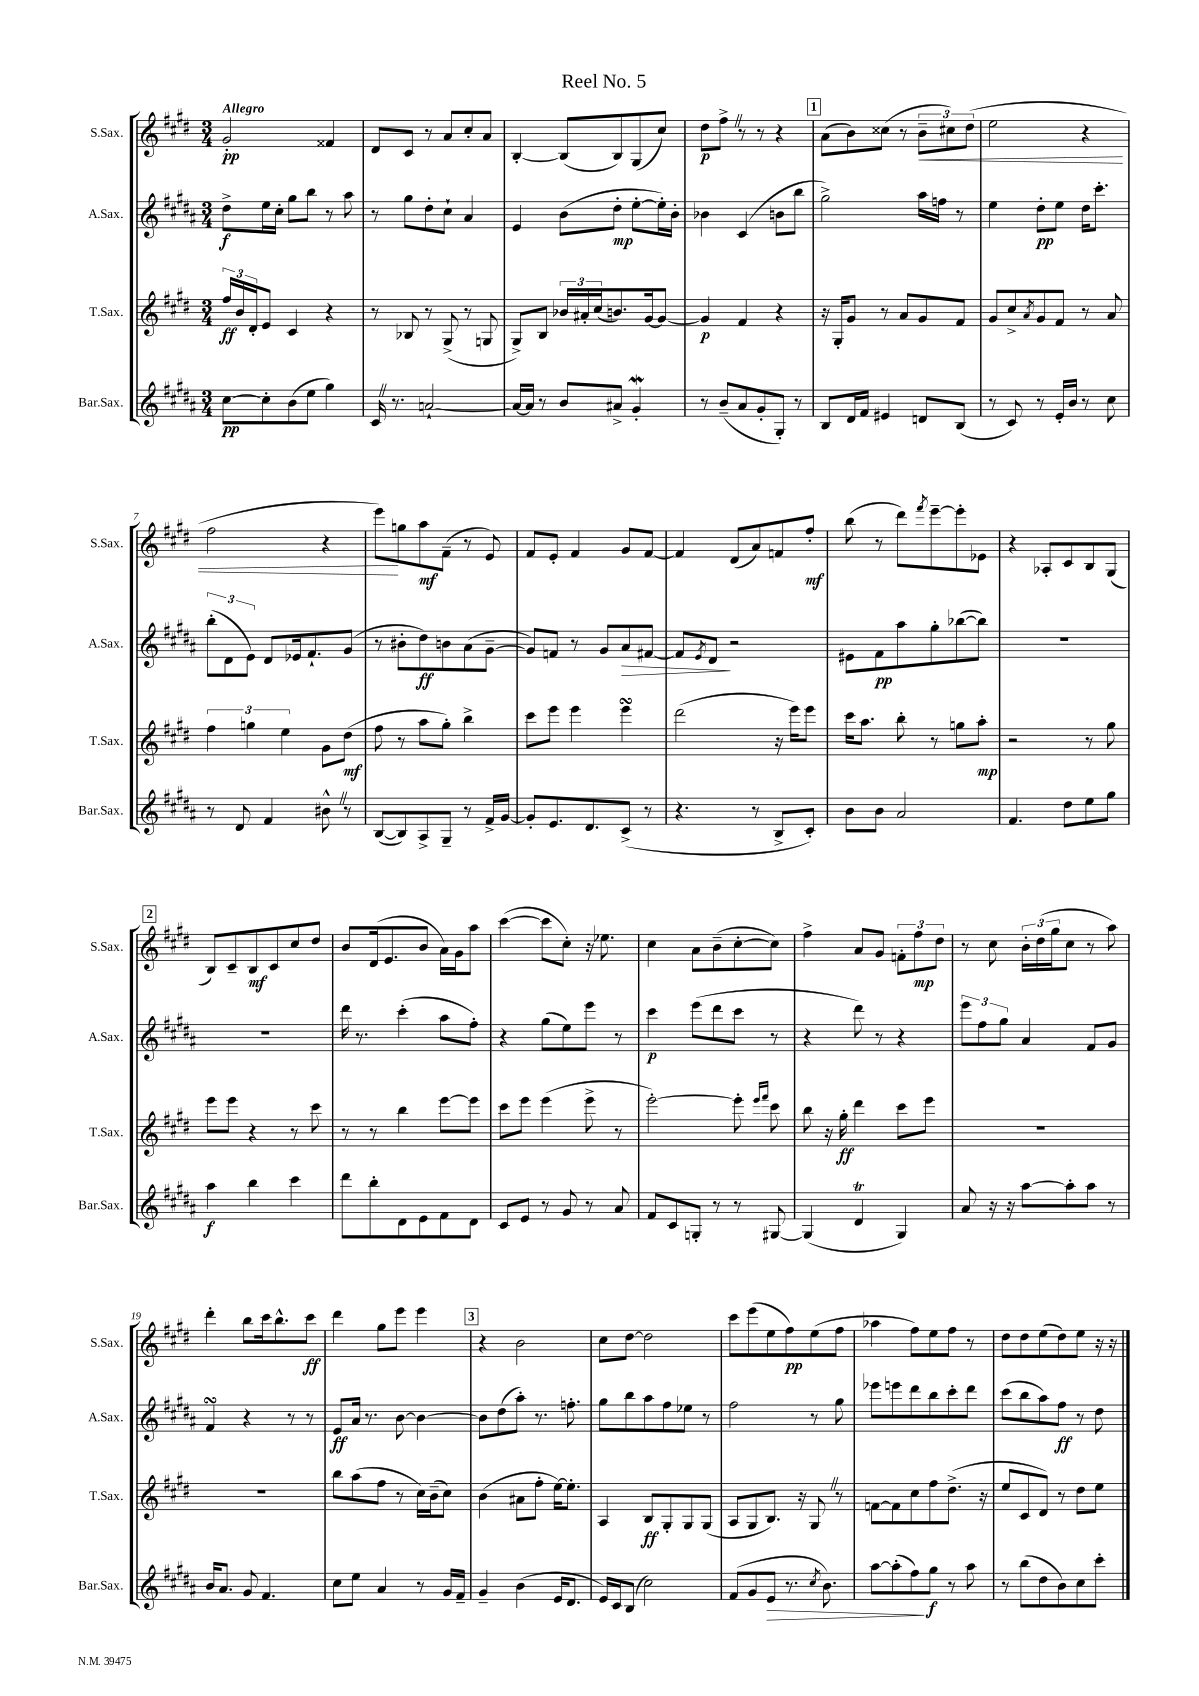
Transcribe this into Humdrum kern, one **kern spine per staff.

**kern	**kern	**kern	**kern
*staff4	*staff3	*staff2	*staff1
*clefG2	*clefG2	*clefG2	*clefG2
*k[f#c#g#d#a#]	*k[f#c#g#d#]	*k[f#c#g#d#a#]	*k[f#c#g#d#]
*M3/4	*M3/4	*M3/4	*M3/4
[8cc#\L	24ff#/LL	8dd#^\L	2g#'/
.	24b/	.	.
.	24d#'/J	.	.
8cc#'\]	8e/J	16ee\L	.
.	.	16cc#'\JJ	.
(8b\	4c#/	8gg#\L	.
8ee\J	.	8bb\J	.
4gg#\)	4r	8r	4f##/
.	.	8aa#\	.
=	=	=	=
16c#/	8r	8r	8d#/L
8.r	.	.	.
.	8B-/	8gg#\L	8c#/J
[2a`/	8r	8dd#'\	8r
.	(8G#^/	8cc#`\J	8a/L
.	8r	4a#/	8cc#'/
.	8G/	.	8a/J
=	=	=	=
16a/_LL	8G#^/L)	4e/	[4B'/
16a/]JJ	.	.	.
8r	8B/J	.	.
8b/L	24b-/LL	(8b\L	(8B/]L
.	24a#'/	.	.
.	(24cc#/J	.	.
8a#^/J	8.b/)	8dd#'\J	8B/)
4g#'/	.	[8ee'\L	(8G#/
.	[16g#/k	.	.
.	8g#/_J	16ee'\]L)	8cc#/J)
.	.	16b'\JJ	.
=	=	=	=
8r	4g#/]	4b-\	8dd#\L
(8b~/L	.	.	8ff#^\J
8a#/	4f#/	(4c#/	8r
8g#'/	.	.	8r
8G#'/J)	4r	8b\L	4r
8r	.	8bb\J	.
=	=	=	=
8B/L	16r	2gg#^\)	(8a\L
.	16G#'/LK	.	.
16d#/L	8g#/J	.	8b\)
16f#/JJ	.	.	.
4e#/	8r	.	(8cc##\J
.	8a/L	.	8r
8d/L	8g#/	16aa#\LL	12b~\L
.	.	16ff\JJ	.
.	.	.	12cc#\)
(8B/J	8f#/J	8r	.
.	.	.	(12dd#\J
=	=	=	=
8r	8g#/L	4ee\	2ee\
8c#/)	8cc#^/	.	.
.	8qa/	.	.
8r	8g#/	8dd#'\L	.
16e'/LL	8f#/J	8ee\J	.
16b/JJ	.	.	.
8r	8r	16dd#\LK	4r
.	.	8.ccc#'\J	.
8cc#\	8a/	.	.
=	=	=	=
8r	6ff#\	(12bb'\L	2ff#\
.	.	12d#\	.
8d#/	.	.	.
.	6gg\	12e\J)	.
4f#/	.	8d#/L	.
.	6ee\	.	.
.	.	16e-/k	.
.	.	8.f#`/	.
8b#^^\	8g#\L	.	4r
8r	(8dd#\J	(8g#/J	.
=	=	=	=
([8B/L	8ff#\	8r	8eee\L)
8B/])	8r	8b#'\L	8gg\
8A#^/	8aa\L	8dd#\)	8aa\
8G#~/J	8gg#'\J)	8b\	(8f#~\J
8r	4bb^\	(8a#\	8r
16f#^/LL	.	[8g#~\J	8e/)
[16g#/JJ	.	.	.
=	=	=	=
8g#'/]L	8ccc#\L	8g#/]L)	8f#/L
8.e/	8eee\J	8f/J	8e'/J
.	4eee\	8r	4f#/
8.d#/	.	.	.
.	.	8g#/L	.
(8c#^/J	4eee\	8a#/	8g#/L
8r	.	[8f#/J	[8f#/J
=	=	=	=
4.r	(2ddd#\	8f#/]L	4f#/]
.	.	8qe/	.
.	.	8d#/J	.
.	.	2r	(8d#/L
8r	.	.	8a/)
8B^/L	16r	.	8f/
.	16eee\LK)	.	.
8c#'/J)	8eee\J	.	8ff#'/J
=	=	=	=
8b\L	16ccc#\LK	8e#\L	(8bb\
.	8.aa\J	.	.
8b\J	.	8f#\	8r
2a#/	8bb'\	8aa#\	8ddd#\L)
.	.	.	8qfff#/
.	8r	8gg#'\	[8eee~\
.	8gg\L	([8bb-\	8eee'\]
.	8aa'\J	8bb-\]J)	8e-\J
=	=	=	=
4.f#/	2r	2.r	4r
.	.	.	8A-'/L
8dd#\L	.	.	8c#/
8ee\	8r	.	8B/
8gg#\J	8gg#\	.	(8G#/J
=	=	=	=
4aa#\	8eee\L	2.r	8B/L)
.	8eee\J	.	8c#~/
4bb\	4r	.	8B/
.	.	.	8c#/
4ccc#\	8r	.	8cc#/
.	8ccc#\	.	8dd#/J
=	=	=	=
8ddd#\L	8r	16ddd#\	8b/L
.	.	8.r	.
8bb'\	8r	.	(16d#/k
.	.	.	8.e/
8d#\	4bb\	(4ccc#'\	.
8e\	.	.	8b/J
8f#\	[8eee\L	8aa#\L	16a\LL)
.	.	.	16g#\J
8d#\J	8eee\]J	8ff#'\J)	8aa\J
=	=	=	=
8c#/L	8ccc#\L	4r	([4ccc#\
8e/J	8eee\J	.	.
8r	(4eee\	(8gg#\L	8ccc#\]L
8g#/	.	8ee\)	8cc#'\J)
8r	8eee^\	8eee\J	16r
.	.	.	8.ee-\
8a#/	8r	8r	.
=	=	=	=
8f#/L	[2eee'\)	4ccc#\	4cc#\
8c#/	.	.	.
8G'/J	.	(8eee\L	8a\L
8r	.	8ddd#\	(8b~\
8r	8eee'\]	8ccc#\J	[8cc#'\
.	16qqeee/LL	.	.
.	16qqfff#/JJ	.	.
[8G#/	8ccc#\	8r	8cc#\]J)
=	=	=	=
(4G#/]	8bb\	4r	4ff#^\
.	16r	.	.
.	16gg#'\	.	.
4d#/	4ddd#\	8ddd#\)	8a/L
.	.	8r	8g#/J
4G#/)	8ccc#\L	4r	12f'\L
.	.	.	12ff#\
.	8eee\J	.	.
.	.	.	12dd#\J
=	=	=	=
8a#/	2.r	12eee\L	8r
.	.	12ff#\	.
16r	.	.	8cc#\
.	.	12gg#\J	.
16r	.	.	.
[8aa#\L	.	4a#/	24b'\LL
.	.	.	(24dd#\
.	.	.	24gg#\J
8aa#'\]	.	.	8cc#\J
8aa#\J	.	8f#/L	8r
8r	.	8g#/J	8aa\)
=	=	=	=
16b/LK	2.r	4f#/	4ddd#'\
8.a#/J	.	.	.
8g#/	.	4r	8bb\L
4.f#/	.	.	16ccc#\k
.	.	.	8.bb^^\
.	.	8r	.
.	.	8r	8ccc#\J
=	=	=	=
8cc#\L	8bb\L	8e/L	4ddd#\
8ee\J	(8aa\	16a#/Jk	.
.	.	8.r	.
4a#/	8ff#\J	.	8gg#\L
.	8r	[8b\	8eee\J
8r	16cc#\LL)	4b\_	4eee\
.	(16b~\J	.	.
16g#/LL	8cc#\J)	.	.
16f#~/JJ	.	.	.
=	=	=	=
4g#~/	(4b\	8b\]L	4r
.	.	(8dd#\	.
(4b\	8a#\L	8aa#'\J)	2b\
.	8ff#'\J	8.r	.
16e/LK	[16ee\LK)	.	.
8.d#/J	8.ee'\]J	8.ff'\	.
=	=	=	=
16e/LL)	4A/	8gg#\L	8cc#\L
16c#/J	.	.	.
(8B/J	.	8bb\	[8dd#\J
2cc#\)	8B/L	8aa#\	2dd#\]
.	8G#'/	8ff#\	.
.	8G#/	8ee-\J	.
.	(8G#/J	8r	.
=	=	=	=
(8f#/L	8A/L	2ff#\	8ccc#\L
8g#/	8G#/	.	(8eee\
8e/J	8.B/J)	.	8ee\
8.r	.	.	8ff#\)
.	16r	.	.
.	8G#/	8r	(8ee\
8qcc#/	.	.	.
8.b\)	.	.	.
.	8r	8gg#\	8ff#\J
=	=	=	=
[8aa#\L	[8f\L	8eee-\L	4aa-\
(8aa#'\]	8f\]	8eee\	.
8ff#\)	8cc#\	8ddd#\	8ff#\L)
8gg#\J	8ff#\	8bb\	8ee\
8r	(8.dd#^\J	8ccc#'\	8ff#\J
8aa#\	.	8ddd#\J	8r
.	16r	.	.
=	=	=	=
8r	8ee/L	(8ccc#\L	8dd#\L
(8bb\L	8c#/	8bb\	8dd#\
8dd#\	8d#/J)	8aa#\)	(8ee\
8b\)	8r	8ff#\J	8dd#\)
8cc#\	8dd#\L	8r	8ee\J
8ccc#'\J	8ee\J	8dd#\	16r
.	.	.	16r
==	==	==	==
*-	*-	*-	*-
